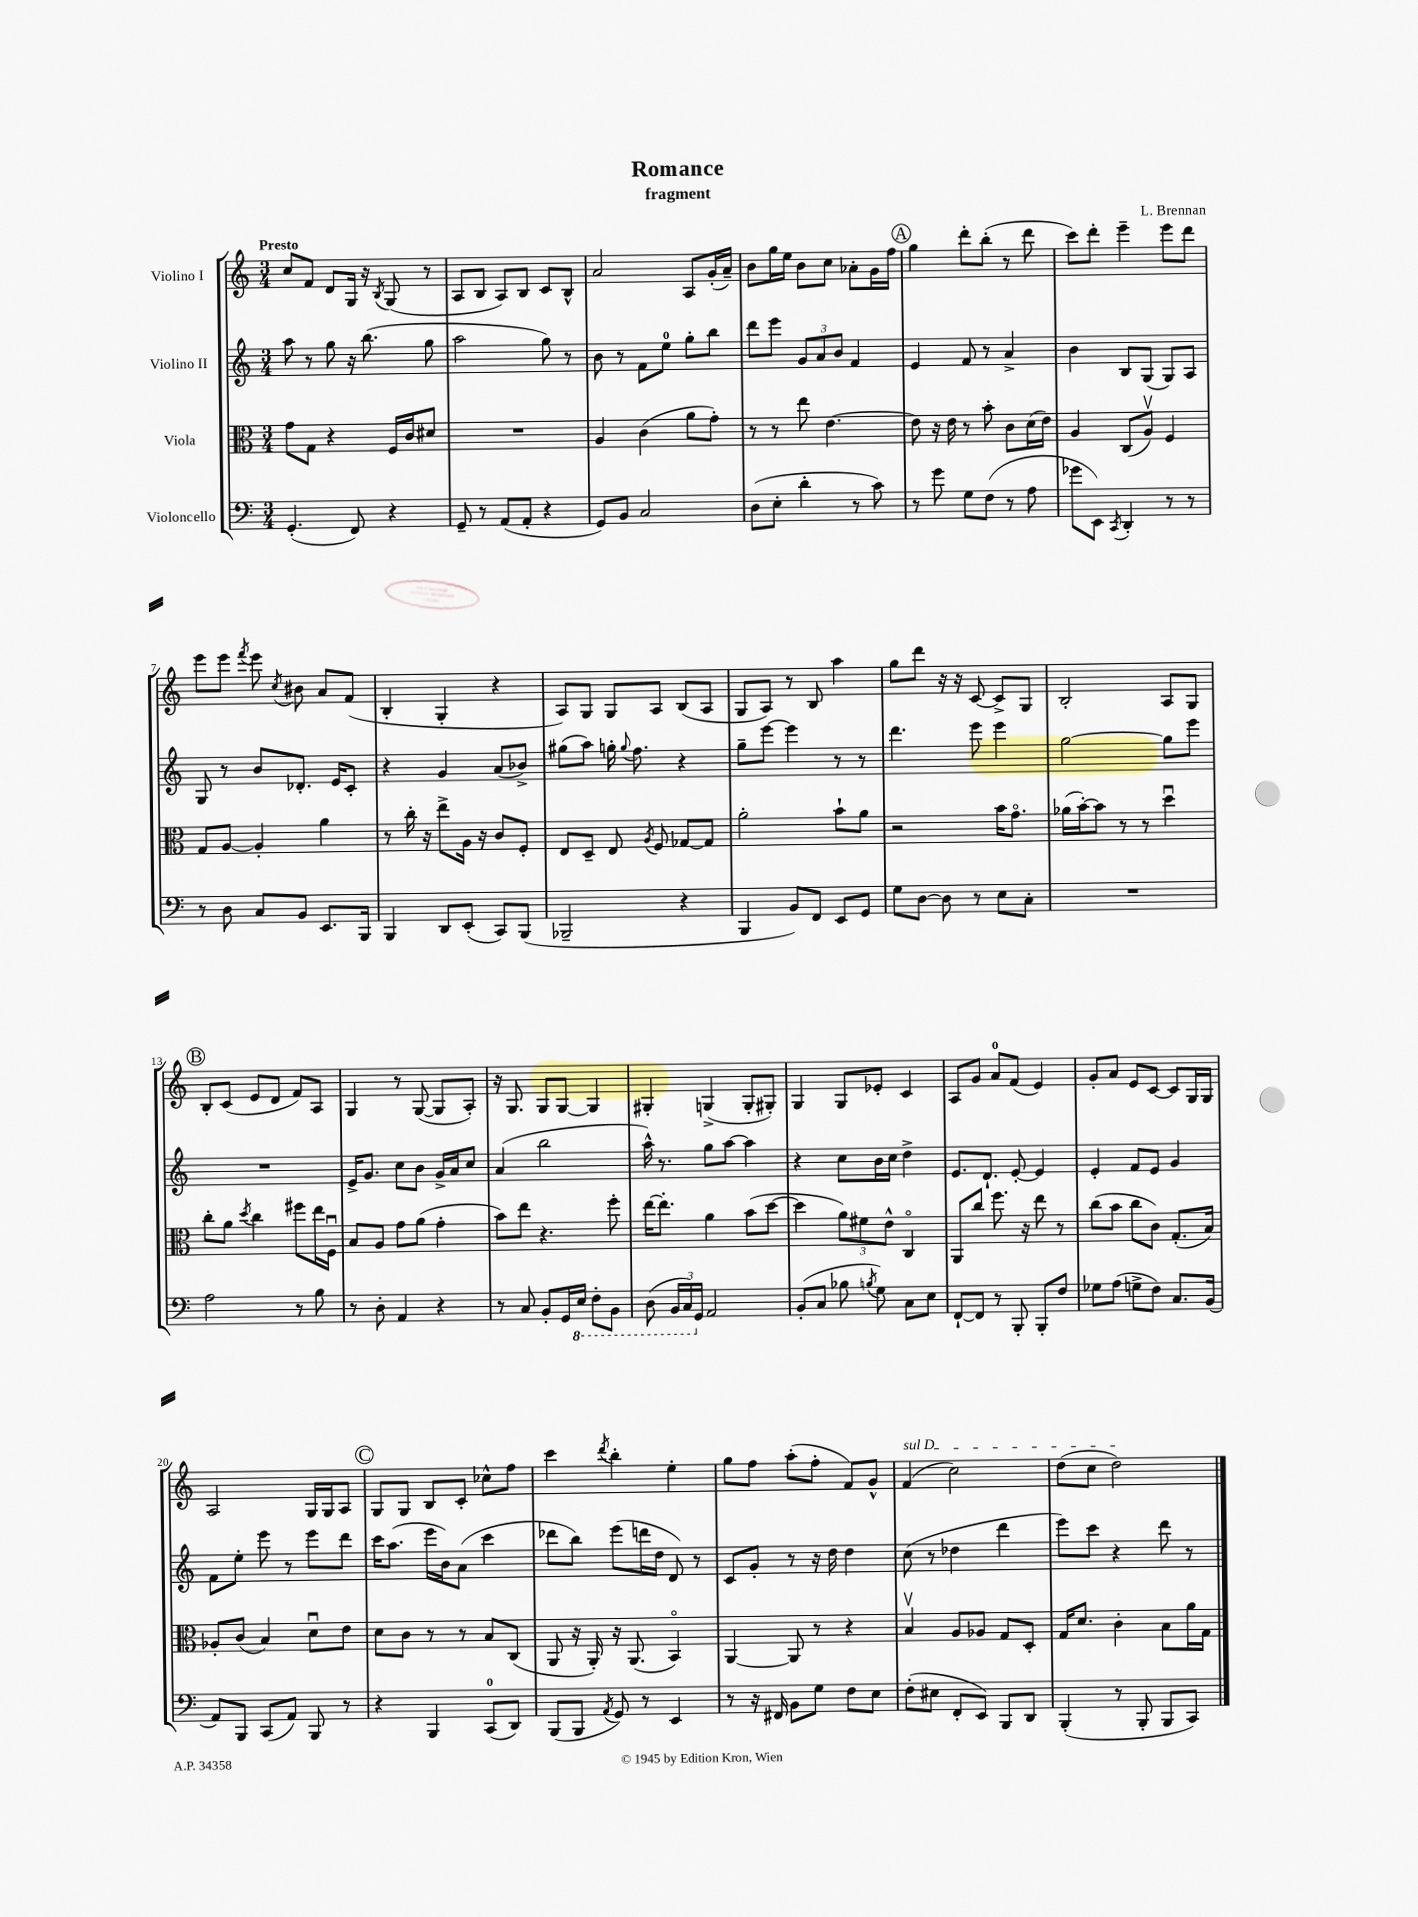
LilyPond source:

\header { title = "Romance" composer = "L. Brennan" subtitle = "fragment" }
<<
\new StaffGroup <<
\new Staff = "s0" \with { instrumentName = "Violino I" } {
    \clef treble \key c \major \numericTimeSignature \time 3/4 \tempo "Presto"
    \autoBeamOff c''8[ f'8] d'8[ g16] r16 \acciaccatura { b8 } g8( r8 |
    a8[ b8] a8[) b8] c'8[ b8]-^ |
    a'2 a8[ g'16-.( a'16]--) |
    b'8[ g''16 e''16] b'8[ c''8] aes'8[-. g'16 f''16] |
    \mark \markup { \circle "A" } g''4 d'''8[-. b''8]-.( r8 d'''8 |
    c'''8[) d'''8]-. e'''4-- e'''8[ d'''8] |
    e'''8[ e'''8] \acciaccatura { f'''8 } e'''8 \acciaccatura { c''8 } bis'8 a'8[ f'8]( |
    b4-. g4-. r4 |
    a8[) g8] g8[ a8] b8[( a8] |
    g8[ a8]) r8 b8 a''4 |
    g''8[ d'''8] r16 r16 c'8~ c'8[-> g8] |
    b2-. a8[ g8] |
    \mark \markup { \circle "B" } b8[-. c'8]( e'8[ d'8] f'8[) a8] |
    g4 r8 g8~( g8[ a8]-.) |
    r16 g8. g8[ g8]~ g4 |
    gis4-. g4->( g8[-. gis8]-.) |
    g4 g8[ ees'8]-. c'4 |
    a8[ g'8] a'8[-0 f'8]( e'4) |
    g'8[-. a'8] e'8[ c'8]~ c'8[ g16 g16] |
    a2 g16[ g16 a8] |
    \mark \markup { \circle "C" } g8[ g8] b8[ c'8]-. ces''8[-^ f''8] |
    c'''4 \acciaccatura { d'''8 } b''4-. e''4-. |
    g''8[ f''8] a''8[-.( f''8]-. f'8[) g'8]-^ |
    \once \override TextSpanner.bound-details.left.text = \markup { \italic "sul D" } f'4\startTextSpan( c''2) |
    d''8[( c''8] d''2\stopTextSpan) \bar "|." |
}
\new Staff = "s1" \with { instrumentName = "Violino II" } {
    \clef treble \key c \major \numericTimeSignature \time 3/4
    \autoBeamOff a''8 r8 g''8 r16 b''8.( g''8 |
    a''2 g''8) r8 |
    b'8 r8 f'8[ e''8]-0 g''8[-. b''8] |
    d'''8[ e'''8] \tuplet 3/2 { g'8[ a'8 b'8] } f'4 |
    \mark \markup { \circle "A" } e'4 f'8 r8 a'4-> |
    b'4 b8[ g8]( g8[) a8] |
    g8 r8 b'8[ des'8.]-. e'16[ c'8]-. |
    r4 g'4 a'8[( bes'8]->) |
    gis''8[( a''8]) g''16-. \appoggiatura { g''8 } f''8. r4 |
    g''8[-- e'''8]~ e'''4 r8 r8 |
    d'''4. e'''8 e'''4 |
    g''2~ g''8[ e'''8] |
    \mark \markup { \circle "B" } R2. |
    e'16[-> g'8.] c''8[ b'8] g'16[-> a'16 c''8] |
    a'4( b''2 |
    a''16-^) r8. g''8[ a''8]~ a''4 |
    r4 c''8[ b'16 c''16] d''4-> |
    e'8.[ d'8.]-! e'8~-. e'4 |
    e'4-. f'8[ e'8] g'4 |
    f'8[ e''8]-. e'''8 r8 e'''8[ d'''8] |
    \mark \markup { \circle "C" } c'''16[ a''8.]( e'''16[ b'16) a'8]( c'''4 |
    des'''8[ b''8]) e'''8[( d'''16 d''16] d'8) r8 |
    c'8[ g'8]-. r8 r16 d''16 d''4 |
    c''8( r8 des''4 d'''4 |
    e'''8[) c'''8] r4 d'''8 r8 \bar "|." |
}
\new Staff = "s2" \with { instrumentName = "Viola" } {
    \clef alto \key c \major \numericTimeSignature \time 3/4
    \autoBeamOff g'8[ g8] r4 f16[ c'16 dis'8] |
    R2. |
    a4 c'4( a'8[ g'8]-.) |
    r8 r8 e''8 e'4.~ |
    \mark \markup { \circle "A" } e'8 r16 e'16 r8 b'8-. c'8[ d'16( e'16]) |
    a4 c8[( a8]\upbow) f4 |
    g8[ a8]~ a4-. a'4 |
    r8 c''16-. r16 e''8[-> a16] r16 c'8[ f8]-. |
    e8[ d8]-- e8 \acciaccatura { a8 } f8 ges8[~ ges8] |
    a'2-. b'8[-! a'8] |
    r2 b'16[ g'8.]\flageolet |
    aes'16[( b'16~-.) b'8] r8 r8 d''4\downbow |
    \mark \markup { \circle "B" } c''8[-. a'8] \acciaccatura { d''8 } c''4 fis''8[ e''16 f16]\downbow |
    b8[ a8] g'8[ a'8]( g'4-. |
    b'8[) e''8] r4. f''8-. |
    e''16[~ e''8.]-. a'4 b'8[( d''8]~ |
    d''4 \tuplet 3/2 { a'8[) fis'8 e'8]-^ } c4\flageolet |
    a,8[ c''8] f''8. r16 e''8 r8 |
    c''8[( b'8] c''8[ c'8]) g8.[-.( b16]) |
    aes8[-. c'8]( b4) d'8[\downbow e'8] |
    \mark \markup { \circle "C" } d'8[ c'8] r8 r8 b8[ c8]( |
    a,8 r16 a,16-.) r16 a,8.( b,4\flageolet) |
    a,4~ a,8 r8 r4 |
    b4\upbow a8[ aes8] g8[ d8]-. |
    g16[ d'8.] c'4-. b8[ a'16 g16] \bar "|." |
}
\new Staff = "s3" \with { instrumentName = "Violoncello" } {
    \clef bass \key c \major \numericTimeSignature \time 3/4
    \autoBeamOff g,4.-.( f,8) r4 |
    g,8-- r8 a,8[( a,8]-. r4 |
    g,8[) b,8] c2 |
    d8[( e8]-. d'4-. r8 c'8) |
    \mark \markup { \circle "A" } r8 g'8 g8[ f8]( r8 a8 |
    ges'8[ e,8]) \acciaccatura { c,8 } d,4-. r8 r8 |
    r8 d8 c8[ b,8] e,8.[ b,,16] |
    b,,4 d,8[ e,8]-.( c,8[) b,,8]( |
    bes,,2-- r4 |
    b,,4 b,8[) f,8] e,8[ g,8] |
    g8[ d8]~ d8 r8 e8[ c8]-. |
    R2. |
    \mark \markup { \circle "B" } a2 r8 b8 |
    r8 d8-. a,4 r4 |
    r8 c8 b,8[-. g,16 \ottava #-1 e,16] f,8[-. b,,8] |
    d,8( \tuplet 3/2 { b,,16[ c,16) \ottava #0 g,16] } a,2 |
    b,8[-.( c8] bes8 \acciaccatura { b8 } g8) c8[ e8] |
    f,8[~-! f,8] r8 b,,8-. b,,8[-. f8] |
    ges8[ a8]( g8[-> f8]) c8.[ b,16]( |
    a,8[) b,,8] c,8[( a,8]) b,,8 r8 |
    \mark \markup { \circle "C" } r4 b,,4 c,8[-0( d,8]) |
    b,,8[( b,,8] \acciaccatura { a,8 } g,8) r8 e,4 |
    r8 r16 fis,16 b,8[ g8] f8[ e8] |
    f8[-.( eis8] f,8[-. e,8]) b,,8[ d,8] |
    b,,4-.( r8 b,,8-. b,,8[ c,8]) \bar "|." |
}
>>
>>
